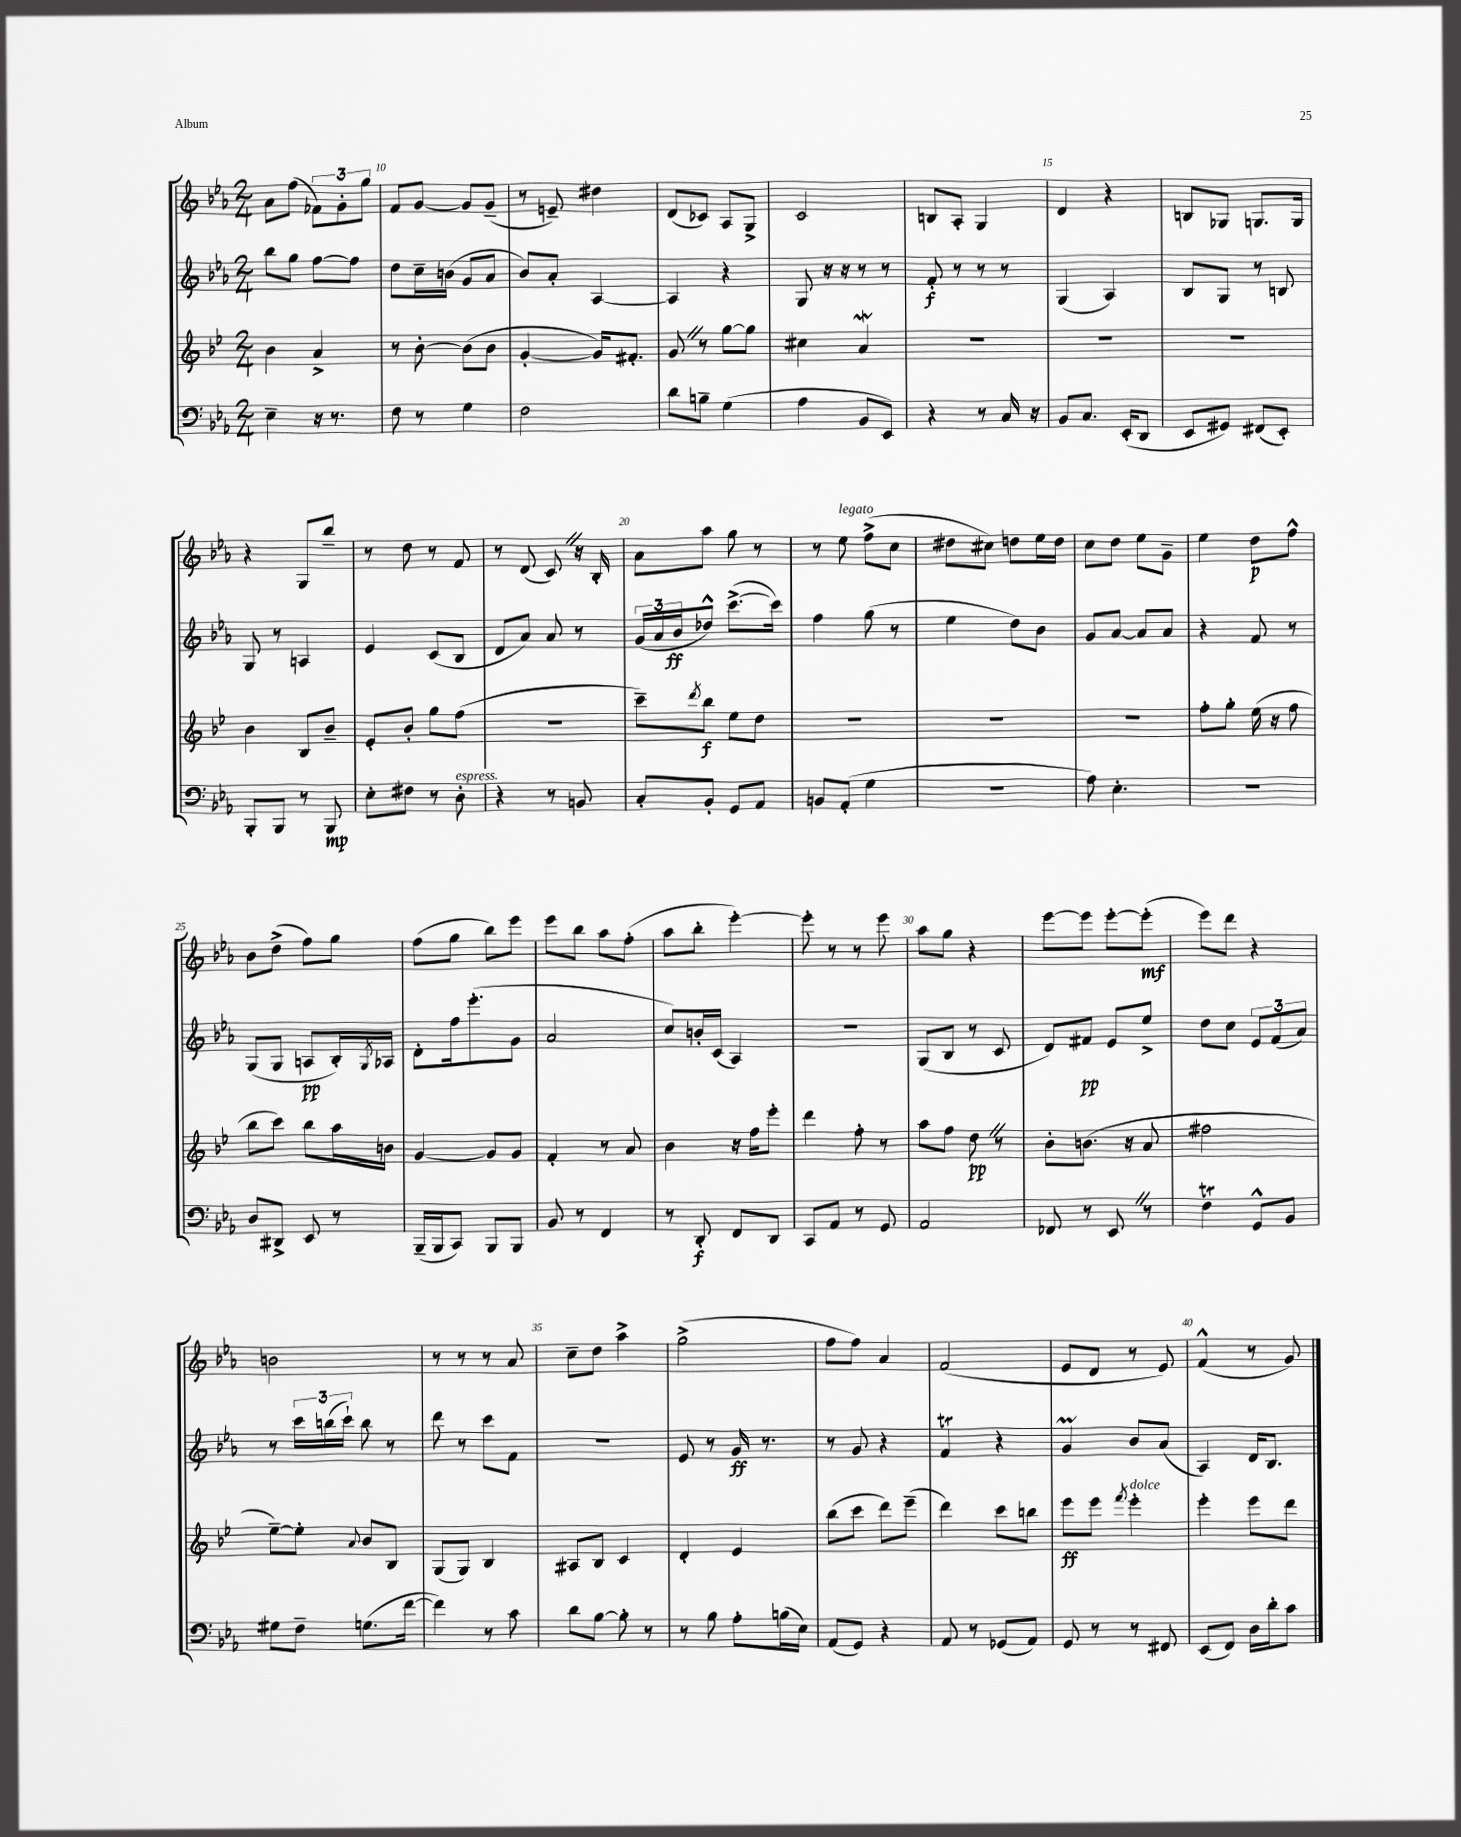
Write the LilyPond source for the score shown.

<<
\new StaffGroup <<
\new Staff = "s0" {
    \clef treble \key ees \major \numericTimeSignature \time 2/4
    aes'8 f''8( \tuplet 3/2 { fes'8) g'8-. g''8 } |
    f'8 g'8~ g'8 g'8--( |
    r8 e'8--) dis''4 |
    d'8( ces'8) aes8 g8-> |
    c'2 |
    b8 aes8-. g4 |
    d'4 r4 |
    b8 ges8 g8. g16 |
    r4 g8 bes''8-- |
    r8 d''8 r8 f'8 |
    r8 d'8( c'8) \once \override BreathingSign.text = \markup { \musicglyph "scripts.caesura.straight" } \breathe r16 bes16-. |
    aes'8 aes''8 g''8 r8 |
    r8 ees''8^\markup { \italic "legato" } f''8->( c''8 |
    dis''8 cis''8) d''8 ees''16 d''16 |
    c''8 d''8 ees''8 g'8-- |
    ees''4 d''8\p f''8-^ |
    bes'8 d''8->( f''8) g''8 |
    f''8( g''8 bes''8) ees'''8 |
    ees'''8 bes''8 aes''8 f''8-.( |
    aes''8 bes''8-. ees'''4~-.) |
    ees'''8-. r8 r8 ees'''8 |
    aes''8 g''8 r4 |
    ees'''8~ ees'''8 ees'''8~-. ees'''8-.\mf( |
    ees'''8) d'''8 r4 |
    b'2 |
    r8 r8 r8 aes'8 |
    c''8-- d''8 aes''4-> |
    g''2->( |
    f''8 f''8) aes'4 |
    f'2( |
    ees'8 d'8 r8 ees'8) |
    f'4-^( r8 g'8) \bar "|." |
}
\new Staff = "s1" {
    \clef treble \key ees \major \numericTimeSignature \time 2/4
    bes''8 g''8 f''8~ f''8 |
    d''8 c''16-- b'16( g'8 aes'8 |
    bes'8) aes'8-. aes4~ |
    aes4 r4 |
    g8 r16 r16 r8 r8 |
    f'8-.\f r8 r8 r8 |
    g4( aes4) |
    bes8 g8 r8 b8 |
    g8 r8 a4 |
    ees'4 c'8( bes8 |
    d'8 aes'8) aes'8 r8 |
    \tuplet 3/2 { g'16( aes'16 bes'16\ff } des''8-^) c'''8.~->( c'''16) |
    f''4 g''8( r8 |
    ees''4 d''8) bes'8 |
    g'8 aes'8~ aes'8 aes'8 |
    r4 f'8 r8 |
    g8( g8 a8\pp bes16-.) \acciaccatura { g8 } aes16 |
    d'8-. f''16 ees'''8.-.( g'8 |
    aes'2 |
    c''8) b'16-. c'16( aes4) |
    r2 |
    g8( bes8 r8 c'8 |
    d'8) fis'8\pp ees'8 ees''8-> |
    d''8 c''8 \tuplet 3/2 { ees'8 f'8( aes'8) } |
    r8 \tuplet 3/2 { c'''16 b''16( c'''16-!) } b''8 r8 |
    d'''8 r8 c'''8 f'8 |
    r2 |
    ees'8 r8 g'16\ff r8. |
    r8 g'8 r4 |
    f'4\trill r4 |
    g'4\prall bes'8 aes'8( |
    aes4) d'16 bes8. \bar "|." |
}
\new Staff = "s2" {
    \clef treble \key bes \major \numericTimeSignature \time 2/4
    bes'4 a'4-> |
    r8 bes'8~-. bes'8( bes'8 |
    g'4~-. g'16) fis'8.-. |
    g'8 \once \override BreathingSign.text = \markup { \musicglyph "scripts.caesura.straight" } \breathe r8 g''8~ g''8 |
    cis''4 a'4\mordent |
    R2 |
    R2 |
    R2 |
    bes'4 bes8 bes'8-- |
    ees'8-. bes'8-. g''8 f''8( |
    R2 |
    c'''8--) \acciaccatura { d'''8 } bes''8\f ees''8 d''8 |
    R2 |
    R2 |
    R2 |
    f''8-. g''8-. ees''16( r16 f''8 |
    bes''8 c'''8) bes''8 a''16 b'16 |
    g'4~ g'8 g'8 |
    f'4-. r8 a'8 |
    bes'4 r16 f''16 ees'''8-. |
    d'''4 f''8-. r8 |
    a''8 f''8 d''8\pp \once \override BreathingSign.text = \markup { \musicglyph "scripts.caesura.straight" } \breathe r8 |
    bes'8-. b'8.( r16 a'8 |
    fis''2 |
    ees''8~--) ees''8-. \appoggiatura { a'8 } bes'8 bes8 |
    g8( g8) bes4 |
    ais8 bes8 c'4 |
    d'4-. ees'4 |
    bes''8( c'''8 d'''8) ees'''8--( |
    d'''4) c'''8 b''8 |
    ees'''8\ff ees'''8 \acciaccatura { f'''8 } ees'''4-.^\markup { \italic "dolce" } |
    ees'''4-. ees'''8 d'''8 \bar "|." |
}
\new Staff = "s3" {
    \clef bass \key ees \major \numericTimeSignature \time 2/4
    ees4-- r16 r8. |
    f8 r8 g4 |
    f2 |
    d'8 b8-- g4( |
    aes4 bes,8 ees,8) |
    r4 r8 c16 r16 |
    bes,8 c8. ees,16-.( d,8 |
    ees,8 gis,8) fis,8( ees,8-.) |
    bes,,8-. bes,,8 r8 bes,,8\mp |
    ees8-. fis8 r8 d8-.^\markup { \italic "espress." } |
    r4 r8 b,8 |
    c8-. bes,8-. g,8 aes,8 |
    b,8 aes,8-.( g4 |
    r2 |
    aes8) ees4.-. |
    R2 |
    d8 dis,8-> ees,8 r8 |
    bes,,16--( bes,,16 c,8) bes,,8 bes,,8 |
    bes,8 r8 f,4 |
    r8 d,8-.\f f,8 d,8 |
    c,8 aes,8 r8 g,8 |
    aes,2 |
    fes,8 r8 ees,8 \once \override BreathingSign.text = \markup { \musicglyph "scripts.caesura.straight" } \breathe r8 |
    f4\trill g,8-^ bes,8 |
    gis8 f8-- g8.( f'16~ |
    f'4) r8 c'8 |
    d'8 bes8~ bes8-. r8 |
    r8 bes8 aes8-. b16( ees16) |
    aes,8( g,8) r4 |
    aes,8 r8 ges,8( aes,8) |
    g,8 r8 r8 fis,8 |
    ees,8( f,8) d16 d'16-. c'8 \bar "|." |
}
>>
>>
\layout { \context { \Score currentBarNumber = #9 \override BarNumber.break-visibility = ##(#f #t #t) barNumberVisibility = #(every-nth-bar-number-visible 5) } }
